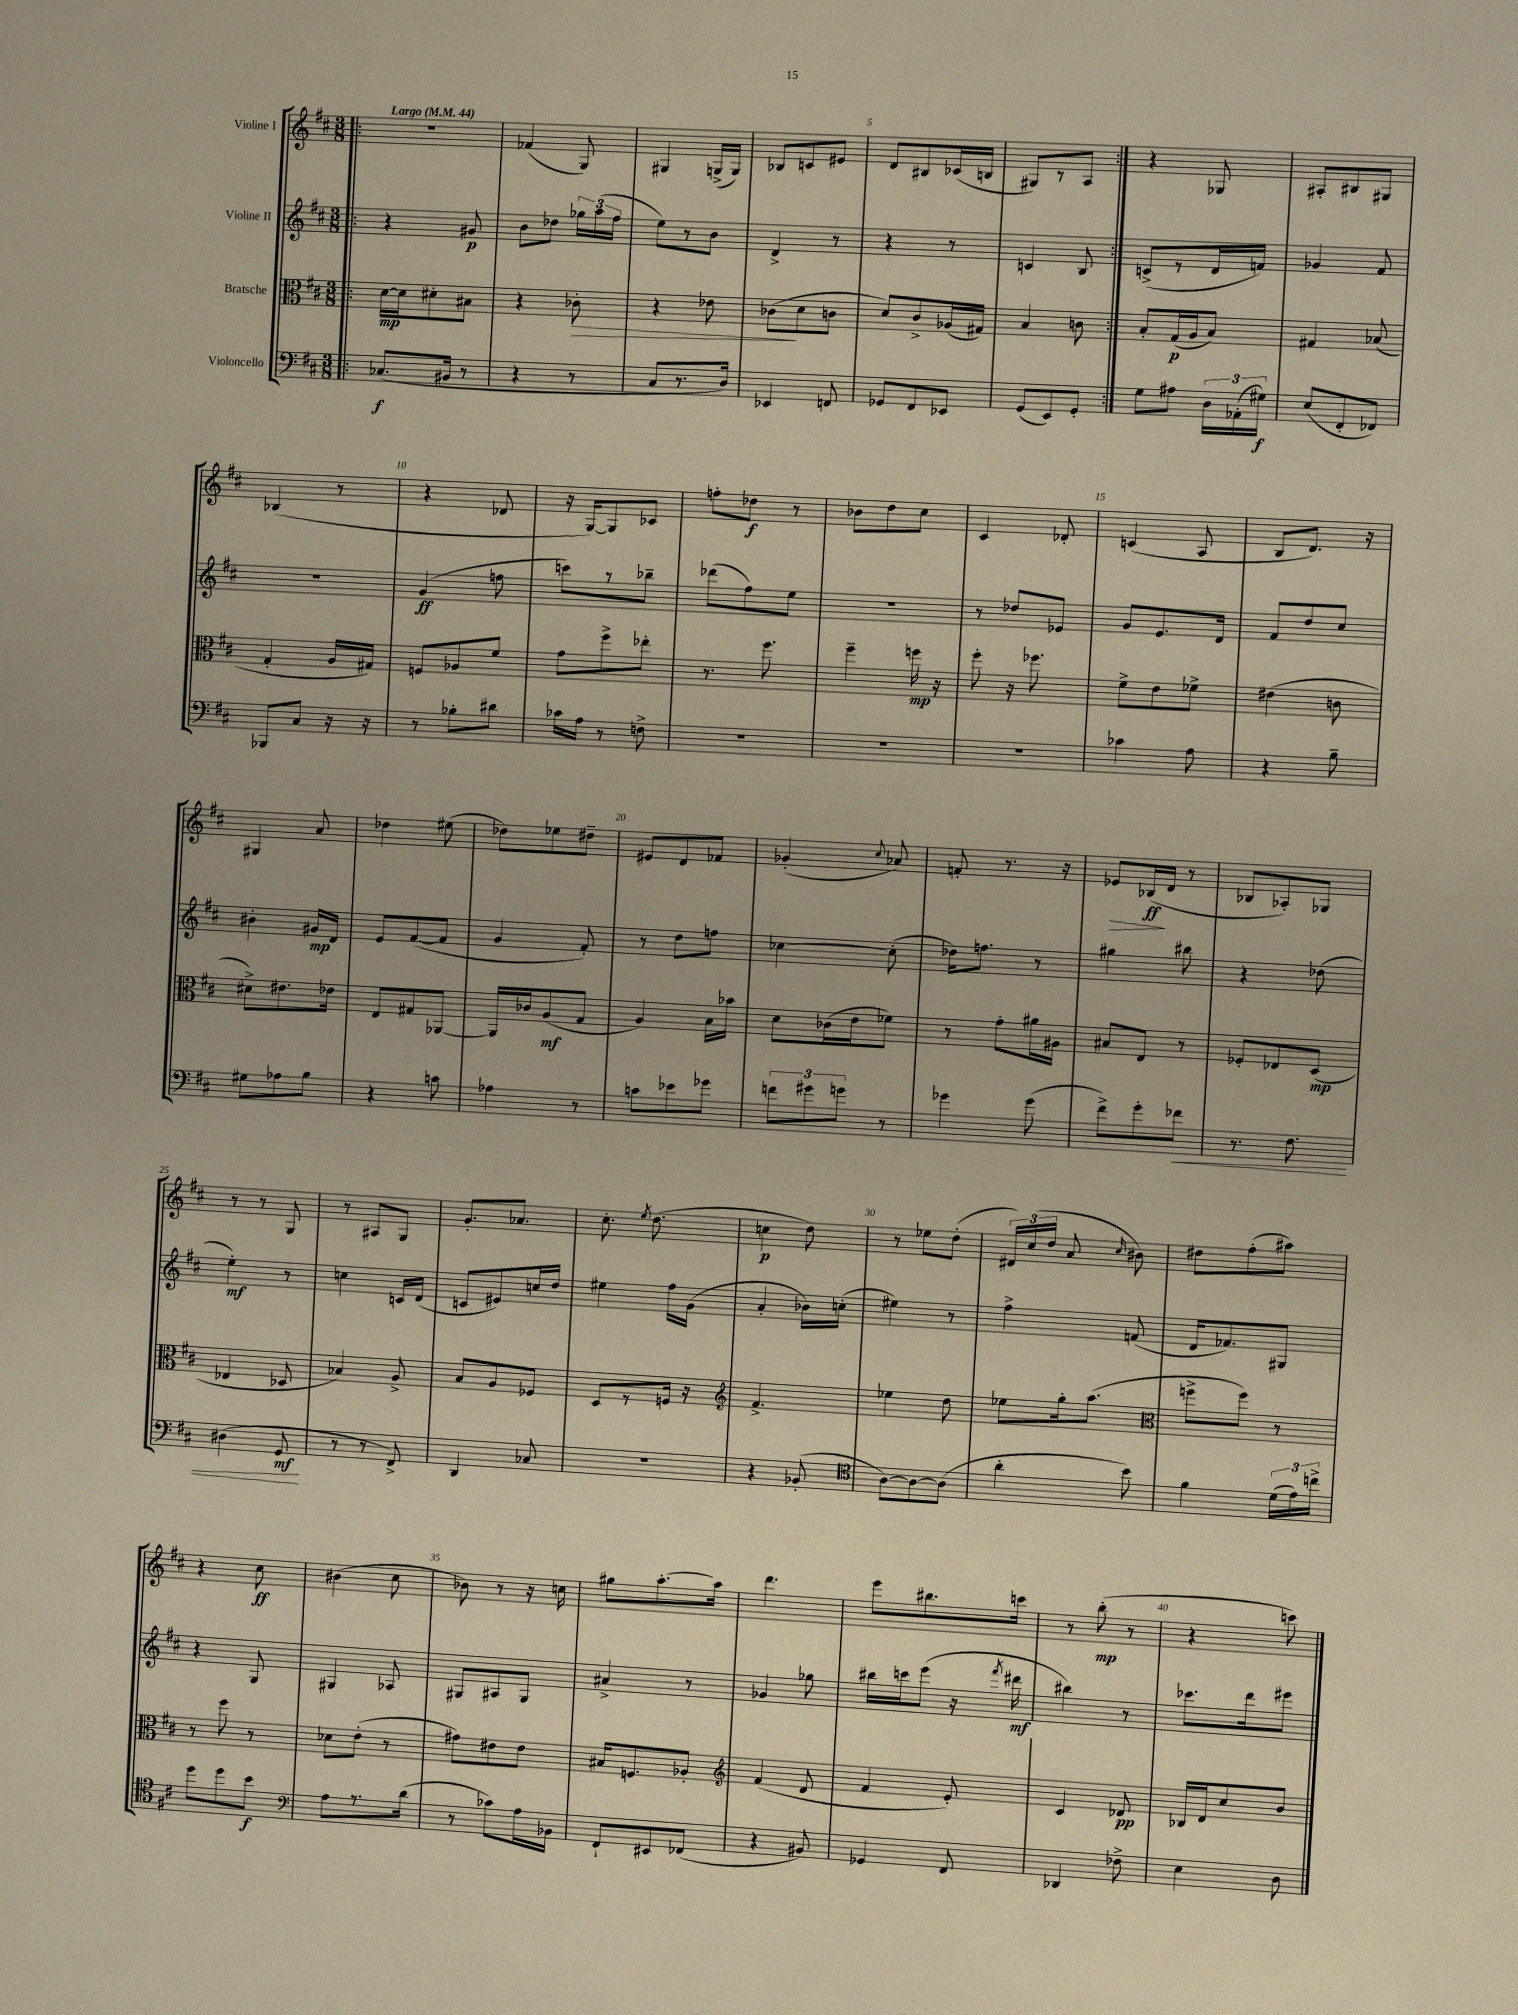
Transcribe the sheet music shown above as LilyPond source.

<<
\new StaffGroup <<
\new Staff = "s0" \with { instrumentName = "Violine I" } {
    \clef treble \key d \major \numericTimeSignature \time 3/8 \tempo "Largo" 4 = 44
    \autoBeamOff \repeat volta 2 { \bar ".|:" R4. |
    fes'4( g8) |
    gis4 g16[->( g16]) |
    bes8[ c'8 eis'8] |
    d'8[ bis8 ces'16( b16] |
    gis8[) r8 a8] | }
    r4 ges8 |
    ais8[-. bis8 gis8] |
    bes4( r8 |
    r4 des'8 |
    r16 g16[~) g8 ces'8] |
    f''8[-. des''8]\f r8 |
    bes'8[ d''8 cis''8] |
    cis'4 des'8-. |
    c'4( a8 |
    b8[ d'8.]) r16 |
    gis4 a'8 |
    des''4 eis''8( |
    des''8[) ees''8 dis''8]-- |
    eis'8[ d'8 fes'8] |
    ges'4-.( \appoggiatura { cis''8 } aes'8) |
    f'8-. r8. r16 |
    ees'8[\> bes16\ff\!( d'16] r8 |
    bes8[ aes8-.) ges8] |
    r8 r8 g8 |
    r8 ais8[ g8] |
    g'8.[-. aes'8.] |
    cis''8.-. \acciaccatura { e''8 } d''8.( |
    c''4\p d''8) |
    r8 ees''8[ d''8]-.( |
    \tuplet 3/2 { dis'16[) cis''16( d''16] } a'8 \grace { cis''16 } bis'8) |
    dis''8[ fis''8-.( ais''8]) |
    r4 cis''8\ff |
    bis'4( cis''8 |
    bes'8) r8 r16 c''16 |
    gis''8[ a''8.~-. a''16] |
    d'''4. |
    e'''8[ bis''8. c'''16] |
    r8 b''8-.\mp( r8 |
    r4 c'''8) \bar "|." |
}
\new Staff = "s1" \with { instrumentName = "Violine II" } {
    \clef treble \key d \major \numericTimeSignature \time 3/8
    \autoBeamOff \repeat volta 2 { \bar ".|:" r4 gis'8\p |
    b'8[ des''8] \tuplet 3/2 { ges''16[ a''16( fis''16] } |
    e''8[) r8 b'8] |
    d'4-> r8 |
    r4 r8 |
    c'4 b8 | }
    c'8[->( r8 d'16 f'16]) |
    ges'4 fis'8 |
    R4. |
    g'4\ff( f''8 |
    c'''8[) r8 bes''8]-- |
    des'''8[( fis''8) e''8] |
    R4. |
    r8 des''8[ ees'8] |
    g'8[ e'8. d'16] |
    fis'8[ d''8 cis''8] |
    bis'4-. gis'16[\mp d'16] |
    e'8[ fis'8~( fis'8] |
    g'4 fis'8-.) |
    r8 d''8[ f''8] |
    ces''4~ ces''8-.( |
    des''16[) f''8.] r8 |
    gis''4 bis''8 |
    r4 des''8( |
    e''4-.\mf) r8 |
    c''4 c'16[ d'16]( |
    c'8[ eis'8) c''16 d''16] |
    eis''4 fis''16[ g'16]( |
    a'4-. bes'16[) c''16]-.( |
    eis''4) r8 |
    fis''4-> f'8( |
    d'16[ fes'8.) gis8] |
    r4 g8 |
    gis4 aes8 |
    gis8[ ais8 gis8] |
    ais'4-> r8 |
    ges'4 ges''8 |
    bis''16[ c'''16 e'''8]( r16 \acciaccatura { fis'''8 } dis'''16\mf |
    bis''4) r8 |
    ces'''8.[ d'''16 eis'''8] \bar "|." |
}
\new Staff = "s2" \with { instrumentName = "Bratsche" } {
    \clef alto \key d \major \numericTimeSignature \time 3/8
    \autoBeamOff \repeat volta 2 { \bar ".|:" d'16[~\mp d'16 dis'8-. bis8] |
    r4 ces'8-.\> |
    r4 ees'8 |
    ces'8[\!( d'8 c'8] |
    d'8[) cis'8-> aes16( gis16]) |
    b4 c'8 | }
    b8[-. g16\p( a16 b8]) |
    gis4 bes8( |
    g4-. a16[ gis16]) |
    f8[ aes8 fis'8] |
    g'8[ fis''8-> ees''8]-. |
    r8. fis''8. |
    fis''4-- f''16\mp r16 |
    fis''8-. r16 fes''8. |
    fis'8[-> e'8 fes'8]-> |
    eis'4( c'8 |
    dis'8[->) eis'8. ees'16] |
    e8[ gis8 aes,8]~ |
    aes,16[ ces'16 a8\mf( g8] |
    a4) b16[ bes'16] |
    d'8[ ces'16( e'16 fes'8]) |
    r8 g'8[-. ais'16 ais16] |
    bis8[ e8] r8 |
    fes8[-. ees8 d8]\mp( |
    ees4 des8 |
    bes4) a8-> |
    b8[ a8 fes8] |
    d8[ r8 f16] r16 |
    \clef treble fis'4.-> |
    ees''4 d''8 |
    ees''8[ g''16-. a''8.]( |
    \clef alto f''8[-> f''8]) r8 |
    r8 fis''8 r8 |
    des'8[ e'8]-.( r8 |
    gis'8[) eis'8 eis'8] |
    bis16[ f8. aes8]-. |
    \clef treble fis'4( d'8 |
    fis'4 e'8-.) |
    cis'4 des'8\pp |
    bes16[ d'16 cis''8 b'8] \bar "|." |
}
\new Staff = "s3" \with { instrumentName = "Violoncello" } {
    \clef bass \key d \major \numericTimeSignature \time 3/8
    \autoBeamOff \repeat volta 2 { \bar ".|:" ces8.[\f( bis,16] r8 |
    r4 r8 |
    cis8[ r8. d16]) |
    ees,4 f,8 |
    ges,8[ fis,8 ees,8] |
    g,8[( e,8) g,8]-. | }
    g8[ ais8] \tuplet 3/2 { d16[ aes,16-.( gis16]\f) } |
    e8[( fis,8-. fes,8]) |
    bes,,8[ cis8] r16 r16 |
    r8 bes8[-. dis'8] |
    ces'16[ a16] r8 f8-> |
    R4. |
    R4. |
    R4. |
    ces'4 a8 |
    r4 b8-- |
    gis8[ aes8 b8] |
    r4 c'8 |
    aes4 r8 |
    c'8[ ees'8 ges'8] |
    \tuplet 3/2 { f'8[ gis'8 g'8] } r8 |
    ges'4 ges'8( |
    fis'8[->) g'8-. fes'8]\< |
    r8. fis8. |
    dis4( g,8\mf\! |
    r8 r8 fis,8->) |
    d,4 ces8 |
    R4. |
    r4 bes,8-.( |
    \clef tenor a8[~) a8~ a8]( |
    a'4-. b'8) |
    fis'4 \tuplet 3/2 { d'16[( e'16) c''16]-> } |
    d''8[ d''8 b'8]\f |
    \clef bass a8[ r8. d'16]( |
    r8 ces'8[) a16 bes,16] |
    fis,8[-! eis,8 fes,8]( |
    r4 bis,8) |
    ges,4 fis,8 |
    des,4 fes8-> |
    e4 d8 \bar "|." |
}
>>
>>
\layout { \context { \Score \override BarNumber.break-visibility = ##(#f #t #t) barNumberVisibility = #(every-nth-bar-number-visible 5) } }
